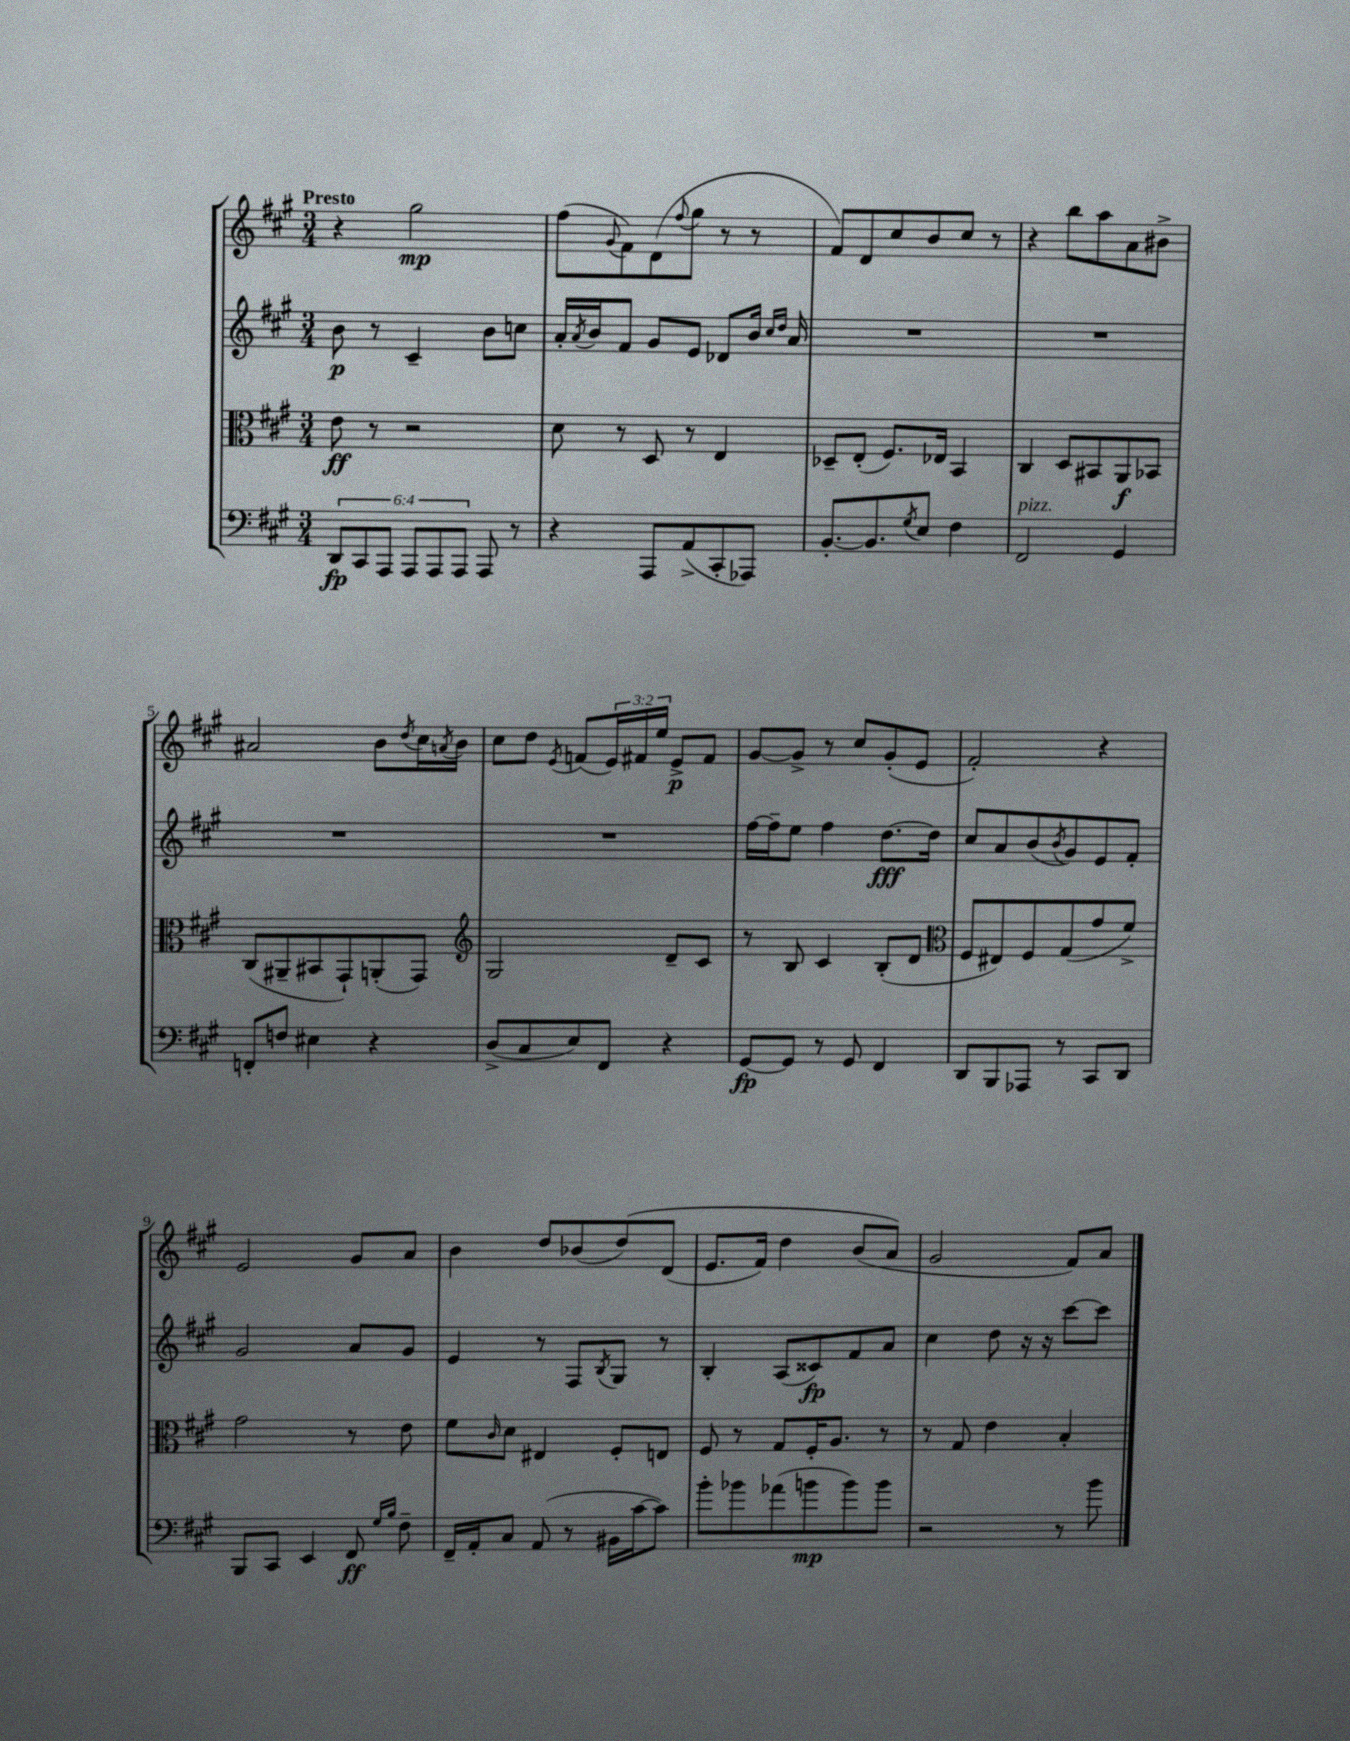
<<
\new StaffGroup <<
\new Staff = "s0" {
    \clef treble \key a \major \numericTimeSignature \time 3/4 \override Staff.TupletNumber.text = #tuplet-number::calc-fraction-text \tempo "Presto"
    r4 gis''2\mp |
    fis''8( \appoggiatura { gis'8 } fis'8) d'8( \appoggiatura { fis''8 } gis''8 r8 r8 |
    fis'8) d'8 cis''8 b'8 cis''8 r8 |
    r4 b''8 a''8 a'8 bis'8-> |
    ais'2 b'8 \acciaccatura { d''8 } cis''16 \acciaccatura { a'8 } b'16 |
    cis''8 d''8 \acciaccatura { e'8 } f'8( \tuplet 3/2 { e'16) fis'16 e''16 } e'8->\p fis'8 |
    gis'8~ gis'8-> r8 cis''8 gis'8-.( e'8 |
    fis'2-.) r4 |
    e'2 gis'8 a'8 |
    b'4 d''8 bes'8( d''8)\( d'8( |
    e'8. fis'16) d''4 b'8( a'8\) |
    gis'2 fis'8) a'8 \bar "|." |
}
\new Staff = "s1" {
    \clef treble \key a \major \numericTimeSignature \time 3/4
    b'8\p r8 cis'4-- b'8 c''8 |
    a'16-. \acciaccatura { a'8 } b'16 fis'8 gis'8 e'8 des'8 b'16 \grace { cis''16 d''16 } a'16 |
    R2. |
    R2. |
    R2. |
    R2. |
    fis''16~ fis''16-- e''8 fis''4 d''8.~\fff d''16 |
    cis''8 a'8 b'8( \acciaccatura { b'8 } gis'8) e'8 fis'8-. |
    gis'2 a'8 gis'8 |
    e'4 r8 fis8 \acciaccatura { b8 } gis8 r8 |
    b4-. a8( cisis'8\fp) fis'8 a'8 |
    cis''4 d''8 r16 r16 cis'''8~ cis'''8 \bar "|." |
}
\new Staff = "s2" {
    \clef alto \key a \major \numericTimeSignature \time 3/4
    e'8\ff r8 r2 |
    d'8 r8 d8 r8 e4 |
    des8-- e8-.( fis8.) ees16 b,4 |
    cis4 d8 bis,8 a,8\f bes,8 |
    cis8( ais,8-- bis,8 gis,8-!) a,8-.( gis,8) |
    \clef treble gis2 d'8-- cis'8 |
    r8 b8 cis'4 b8-.( d'8 |
    \clef alto fis8 eis8) fis8 gis8( gis'8 fis'8->) |
    gis'2 r8 e'8 |
    fis'8 \grace { cis'16 } d'8 eis4 fis8-. e8 |
    fis8 r8 gis8 fis16-. a8. r8 |
    r8 gis8 e'4 b4-. \bar "|." |
}
\new Staff = "s3" {
    \clef bass \key a \major \numericTimeSignature \time 3/4 \override Staff.TupletNumber.text = #tuplet-number::calc-fraction-text
    \tuplet 6/4 { d,8\fp cis,8 a,,8 a,,8 a,,8 a,,8 } a,,8 r8 |
    r4 a,,8 a,8->( cis,8-. aes,,8) |
    b,8.~-. b,8. \acciaccatura { gis8 } e8 fis4 |
    fis,2^\markup { \italic "pizz." } gis,4 |
    f,8-. f8 eis4 r4 |
    d8->( cis8 e8) fis,8 r4 |
    gis,8~\fp gis,8 r8 gis,8 fis,4 |
    d,8 b,,8 aes,,8 r8 cis,8 d,8 |
    b,,8 cis,8 e,4 fis,8\ff \grace { gis16 b16 } fis8-- |
    fis,16-- a,16-. cis8 a,8( r8 bis,16 cis'16~ cis'8) |
    b'8-. bes'8 aes'8( b'8\mp b'8) b'8 |
    r2 r8 b'8 \bar "|." |
}
>>
>>
